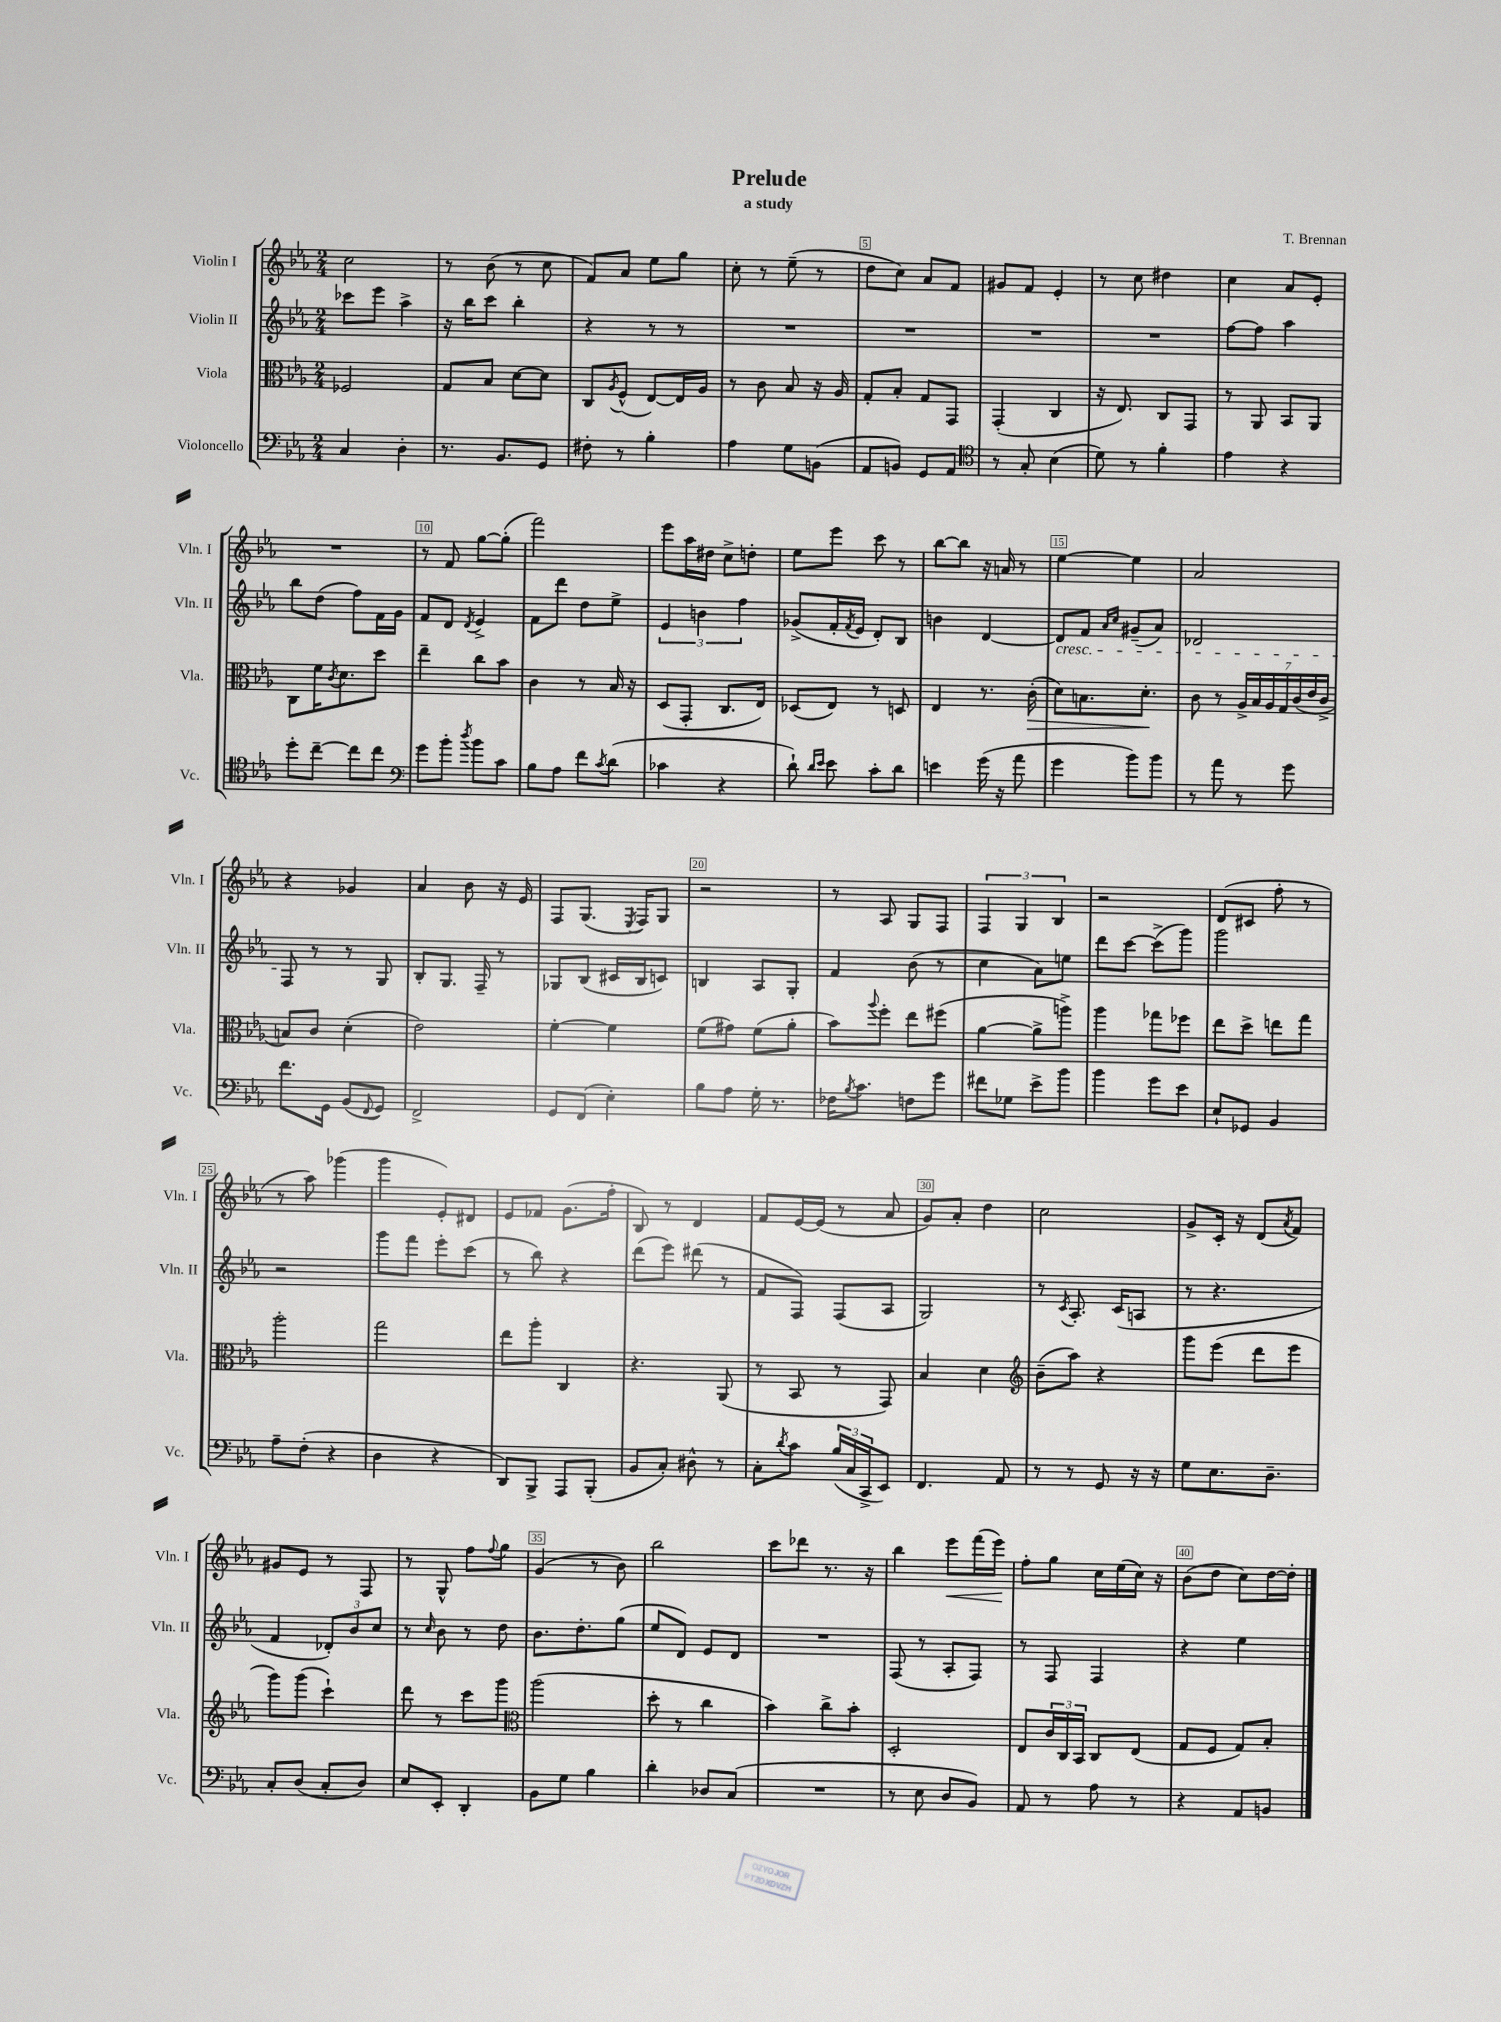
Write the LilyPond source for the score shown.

\header { title = "Prelude" composer = "T. Brennan" subtitle = "a study" }
<<
\new StaffGroup <<
\new Staff = "s0" \with { instrumentName = "Violin I" shortInstrumentName = "Vln. I" } {
    \clef treble \key ees \major \numericTimeSignature \time 2/4
    c''2 |
    r8 bes'8( r8 c''8 |
    f'8) aes'8 ees''8 g''8 |
    c''8-. r8 ees''8--( r8 |
    d''8 c''8) aes'8 f'8 |
    gis'8 f'8 ees'4-. |
    r8 c''8 dis''4 |
    c''4 aes'8 ees'8-. |
    R2 |
    r8 f'8 g''8~ g''8-.( |
    f'''2) |
    ees'''8 aes''16 dis''16 c''8-> d''8-. |
    ees''8 ees'''8 c'''8 r8 |
    bes''8~ bes''8 r16 a'16 r8 |
    ees''4~ ees''4 |
    aes'2 |
    r4 ges'4 |
    aes'4 bes'8 r16 ees'16 |
    f8 g8.( \acciaccatura { ees8 } f16) g8 |
    r2 |
    r8 aes8 g8 f8 |
    \tuplet 3/2 { f4 g4 bes4 } |
    r2 |
    d'8( cis'8 f''8-. r8 |
    r8 aes''8) ges'''4( |
    g'''4 ees'8-.) dis'8 |
    ees'8 fes'8 g'8.( f''16-. |
    bes8) r8 d'4 |
    f'8 ees'16~ ees'16( r8 aes'8 |
    g'8) aes'8-. d''4 |
    c''2 |
    g'8-> c'16-. r16 d'8( \acciaccatura { aes'8 } f'8) |
    gis'8 ees'8 r8 f8 |
    r8 g8-^ f''8 \appoggiatura { f''8 } g''8 |
    g'4( r8 bes'8) |
    bes''2 |
    c'''8 des'''8 r8. r16 |
    bes''4 ees'''8\< f'''16( ees'''16\!) |
    f''8-. g''8 c''16 ees''16( c''16) r16 |
    bes'8( d''8 c''8) d''16~ d''16-. \bar "|." |
}
\new Staff = "s1" \with { instrumentName = "Violin II" shortInstrumentName = "Vln. II" } {
    \clef treble \key ees \major \numericTimeSignature \time 2/4
    ces'''8 ees'''8 aes''4-> |
    r16 bes''16 c'''8 bes''4-. |
    r4 r8 r8 |
    R2 |
    R2 |
    R2 |
    R2 |
    f''8~ f''8 aes''4 |
    bes''8 d''8( f''8) f'16 g'16 |
    f'8 d'8 \acciaccatura { d'8 } ees'4-> |
    f'8 d'''8 d''8 ees''8-> |
    \tuplet 3/2 { ees'4 b'4 f''4 } |
    ges'8->( f'16-. \acciaccatura { f'8 } ees'16 d'8-.) bes8 |
    b'4 d'4~ |
    d'8\cresc f'8 \grace { aes'16 c''16 } gis'8--( aes'8) |
    des'2 |
    f8\! r8 r8 g8 |
    bes8-. g8. f16-- r8 |
    ges8 bes8( cis'16 bes16 c'8) |
    b4 aes8 g8-. |
    f'4 bes'8( r8 |
    c''4 aes'8) e''8 |
    d'''8 c'''8~ c'''8->( g'''8) |
    g'''2 |
    r2 |
    g'''8 f'''8 ees'''8-. c'''8( |
    r8 bes''8) r4 |
    d'''8( ees'''8) dis'''8( r8 |
    f'8 f8) f8( aes8 |
    g2) |
    r8 \acciaccatura { c'8 } aes8.-. c'16( a8 |
    r8 r4. |
    f'4 \tuplet 3/2 { des'8-.) bes'8 c''8 } |
    r8 \grace { c''16 } bes'8 r8 d''8 |
    bes'8. d''8.-. g''8( |
    ees''8 d'8) ees'8 d'8 |
    R2 |
    f8( r8 aes8-. f8) |
    r8 f8 f4 |
    r4 ees''4 \bar "|." |
}
\new Staff = "s2" \with { instrumentName = "Viola" shortInstrumentName = "Vla." } {
    \clef alto \key ees \major \numericTimeSignature \time 2/4
    fes2 |
    g8 bes8 d'8~ d'8 |
    c8 \acciaccatura { aes8 } f8-^( ees8~) ees16 aes16 |
    r8 c'8 bes8 r16 aes16 |
    g8-. bes8-. g8 g,8 |
    g,4-.( c4 |
    r16 ees8.) c8 g,8 |
    r8 aes,8 bes,8 aes,8 |
    c8 f'16 \acciaccatura { c'8 } d'8. d''8 |
    ees''4-- c''8 bes'8 |
    c'4 r8 bes16 r16 |
    d8( g,8-. c8. ees16) |
    des8( ees8) r8 d8 |
    ees4 r8. c'16-.\>( |
    d'8) b8. d'8.-.\! |
    c'8 r8 \tuplet 7/4 { aes16-> bes16 aes16 g16 c'16( ees'16 c'16-> } |
    b8) c'8 d'4-.( |
    ees'2) |
    f'4~-. f'4 |
    f'8( gis'8) f'8( aes'8-. |
    bes'8) \appoggiatura { aes''8 } f''8-. ees''8 fis''8( |
    aes'4~ aes'8-> a''8->) |
    aes''4 ges''8 fes''8 |
    ees''8 d''8-> e''8 g''8 |
    aes''2-. |
    g''2 |
    ees''8 aes''8-. c4 |
    r4. aes,8( |
    r8 bes,8 r8 g,8) |
    bes4 d'4 |
    \clef treble bes'8--( aes''8) r4 |
    g'''8 ees'''8( d'''8 ees'''8 |
    g'''8) g'''8( c'''4-!) |
    d'''8 r8 c'''8 g'''8 |
    \clef alto aes''2( |
    d''8-. r8 c''4 |
    bes'4) c''8-> bes'8-. |
    d2-. |
    ees8 \tuplet 3/2 { c'16 c16 bes,16 } c8 ees8( |
    g8 f8 g8) bes8-. \bar "|." |
}
\new Staff = "s3" \with { instrumentName = "Violoncello" shortInstrumentName = "Vc." } {
    \clef bass \key ees \major \numericTimeSignature \time 2/4
    c4 d4-. |
    r8. bes,8. g,8 |
    fis8-. r8 bes4-. |
    aes4 g8 b,8( |
    aes,8 b,8) g,8 aes,8 |
    \clef tenor r8 g8-. bes4( |
    d'8) r8 f'4-. |
    ees'4 r4 |
    d''8-. c''8~-- c''8 c''8 |
    \clef bass g'8 bes'8-. \acciaccatura { d''8 } bes'8 c'8 |
    bes8 aes8 f'8 \acciaccatura { c'8 } d'8( |
    ces'4 r4 |
    d'8-!) \grace { d'16 ees'16 } ees'8 c'8-. d'8 |
    e'4 g'16( r16 aes'8 |
    g'4 bes'8) bes'8 |
    r8 aes'8 r8 g'8 |
    f'8. g,16 bes,8( \appoggiatura { f,8 } g,8) |
    f,2-> |
    g,8 f,8( ees4-.) |
    bes8 aes8 g16-. r8. |
    fes16 \acciaccatura { bes8 } c'8. f8 g'8 |
    fis'8 ges8 ees'8-> bes'8 |
    bes'4 g'8 ees'8 |
    ees8-! ges,8 bes,4 |
    aes8-- f8-.( r4 |
    d4 r4 |
    d,8) bes,,8-> aes,,8 bes,,8-.( |
    bes,8 c8-.) dis8-^ r8 |
    c8-. \acciaccatura { d'8 } c'8 \tuplet 3/2 { bes16( c16 c,16-> } ees,8) |
    f,4. aes,8 |
    r8 r8 g,8 r16 r16 |
    g8 ees8. d8.-- |
    c8-. d8( c8-. d8) |
    ees8 ees,8-. d,4-. |
    bes,8 g8 bes4 |
    d'4-. des8 c8( |
    R2 |
    r8 ees8 d8 bes,8) |
    aes,8 r8 aes8 r8 |
    r4 aes,8 b,8 \bar "|." |
}
>>
>>
\layout { \context { \Score \override BarNumber.break-visibility = ##(#f #t #t) barNumberVisibility = #(every-nth-bar-number-visible 5) \override BarNumber.stencil = #(make-stencil-boxer 0.1 0.3 ly:text-interface::print) } }
